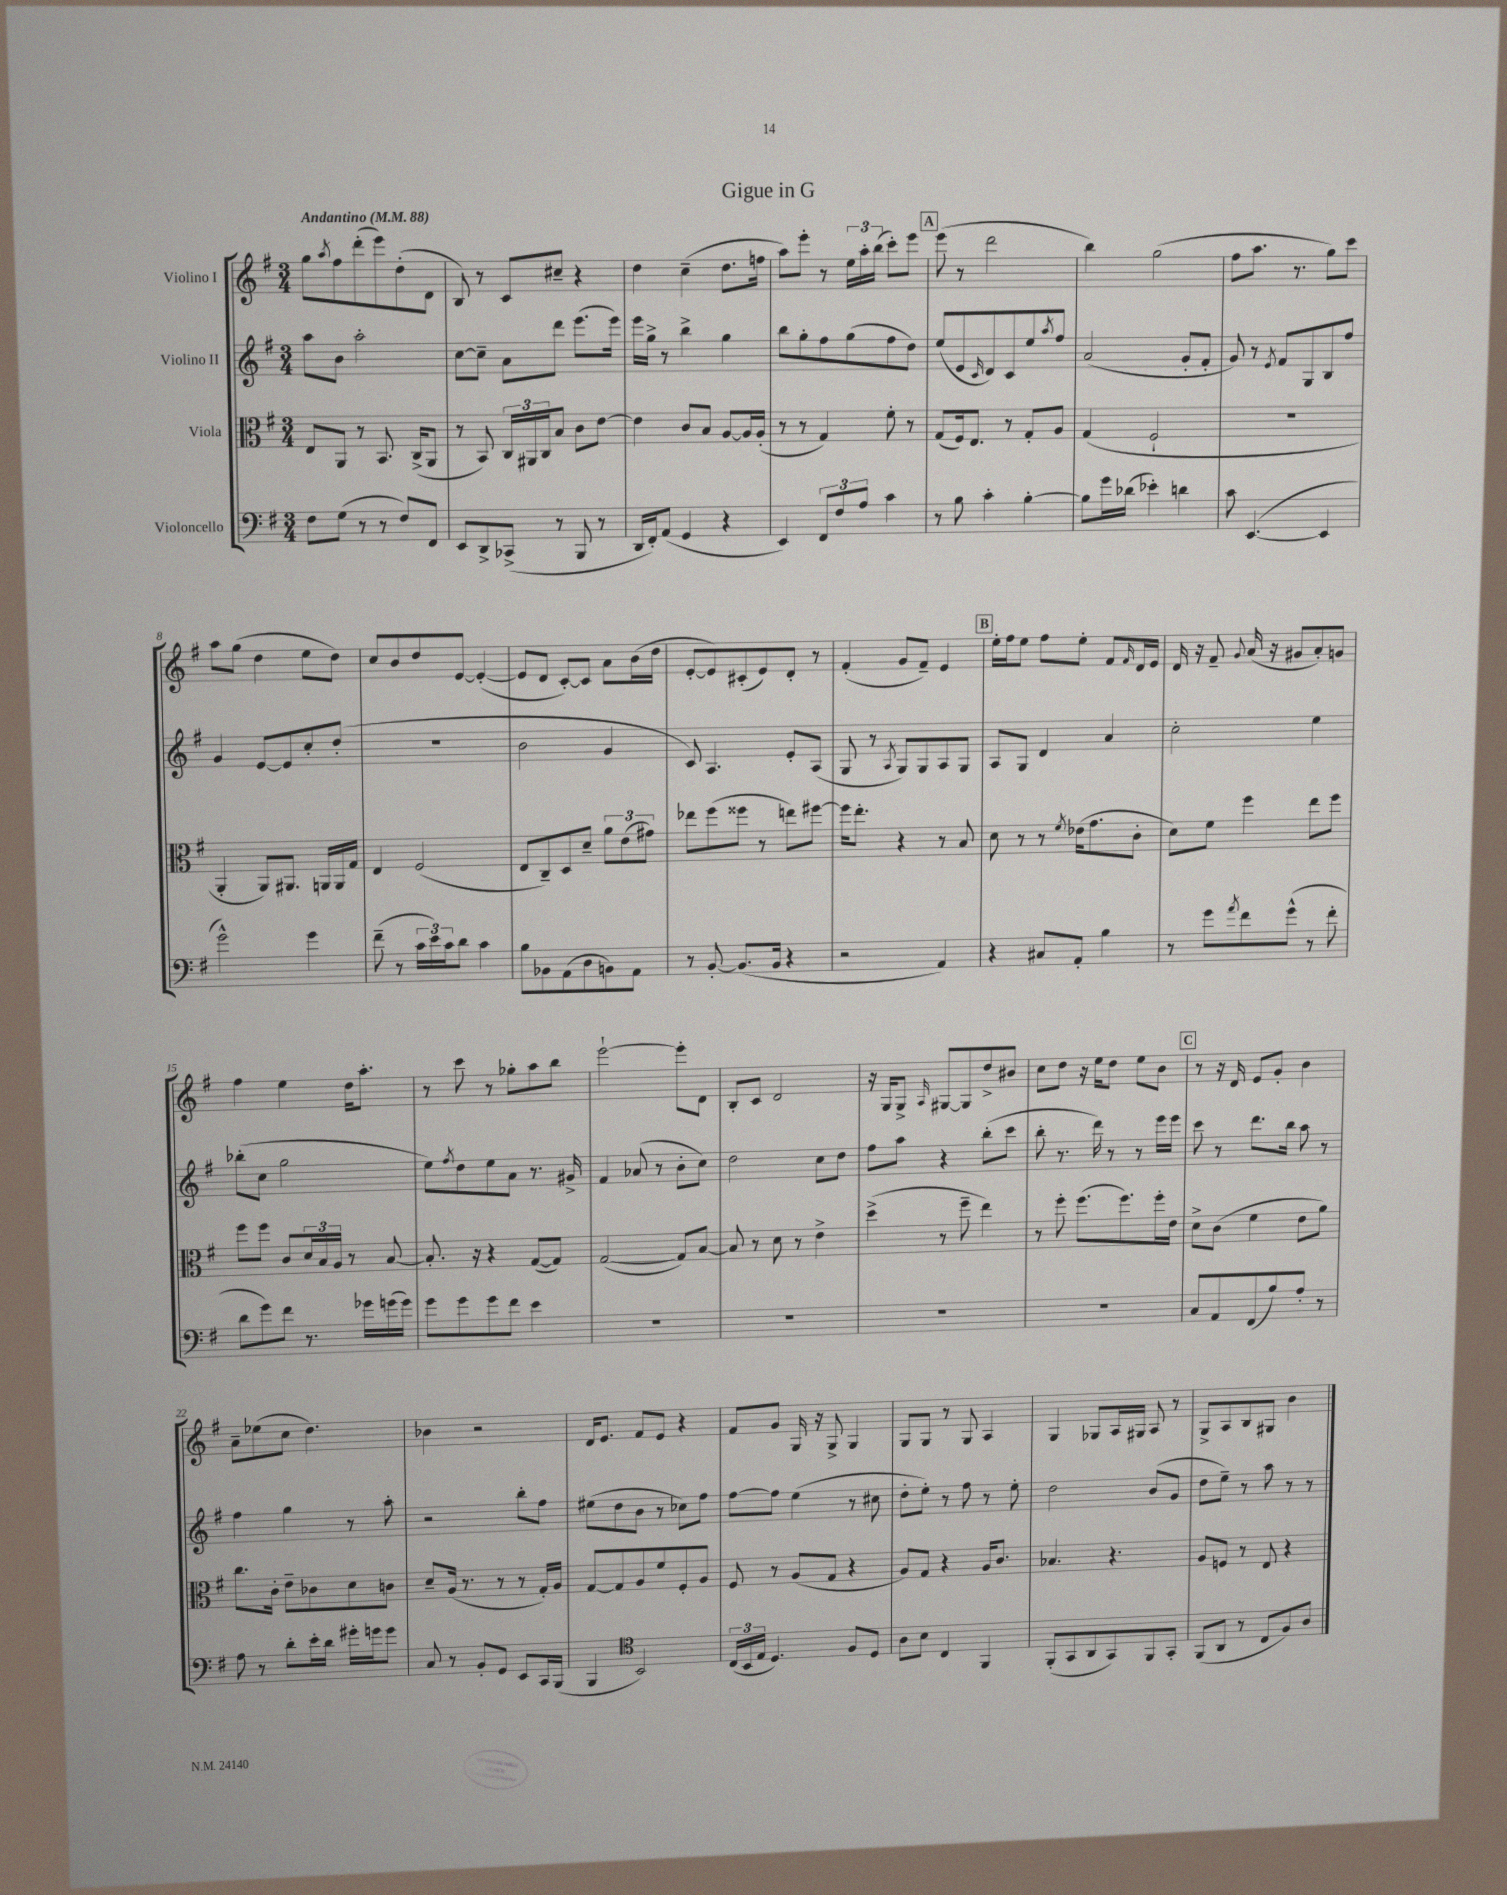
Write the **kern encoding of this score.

**kern	**kern	**kern	**kern
*part4	*part3	*part2	*part1
*staff4	*staff3	*staff2	*staff1
*I"Violoncello	*I"Viola	*I"Violino II	*I"Violino I
*clefF4	*clefC3	*clefG2	*clefG2
*k[f#]	*k[f#]	*k[f#]	*k[f#]
*M3/4	*M3/4	*M3/4	*M3/4
*MM88	*MM88	*MM88	*MM88
=1	=1	=1	=1
!	!	!	!LO:TX:a:B:t=Andantino
8F#\L	8E/L	8aa\L	8gg\L
.	.	.	8qaa/
(8G\J	8AA/J	8b\J	8ff#\
8r	8r	2aa'\	(8ddd'\
8r	8.BB/	.	8eee\)
8F#/L)	.	.	(8dd'\
.	(16C^/KL	.	.
8FF#/J	8AA/J	.	8d\J
=2	=2	=2	=2
8EE/L	8r	[8cc\L	8B/)
8DD^/	8BB/)	8cc~\J]	8r
(8CC-X^/J	24C/LL	8a\L	8c/L
.	24AA#X/	.	.
.	24C/J	.	.
8r	8B/J	8ddd\J	8cc#X~/J
8BBB/	8c\L	(8.eee\L	4r
8r	[8e\J	.	.
.	.	16eee\Jk)	.
=3	=3	=3	=3
16DD/LL	4e\]	16eee\LL	4dd\
16FF#'/J)	.	16gg^\JJ	.
(8AA/J	.	8r	.
4GG/	8c/L	4bb^\	(4cc~\
.	8B/J	.	.
4r	[8A/L	4gg\	8.dd\L
.	16A/L]	.	.
.	(16A'/JJ	.	16ffn\Jk
=4	=4	=4	=4
4EE/)	8r	8bb\L	8aa\L)
.	8r	8gg'\	8eee'\J
12FF#/L	4G/)	8ff#\	8r
12F#/	.	.	.
.	.	(8gg\	24ee\LL
12A/J	.	.	24aa'\
.	.	.	(24bb\JJ
4c\	8f#'\	8ff#\	8ccc'\L)
.	8r	8dd\J)	8eee\J
!!LO:REH:place=s1:t=A
=5	=5	=5	=5
8r	(8G/L	(8ee/L	(8eee\
8B\	16F#/k)	8e/	8r
.	8.E/J	.	.
.	.	16qqc/	.
4c'\	.	8d/)	2ddd\
.	8r	8c/	.
[4B'\	8G'/L	8ee/	.
.	.	8qaa/	.
.	8A/J	8ff#/J	.
=6	=6	=6	=6
8B\L]	(4G/	(2a/	4bb\)
16g\L	.	.	.
(16d-X\JJ	.	.	.
4e-X'\)	2F#`/	.	(2gg\
4dn\	.	8g'/L	.
.	.	8f#'/J	.
=7	=7	=7	=7
8c\	2.r	8g/)	8ff#\L
([4.EE/	.	8r	8.aa\J
.	.	8qe/	.
.	.	8f#/L	.
.	.	.	8.r
.	.	8G/	.
4EE/]	.	8B/	8gg\L)
.	.	8ff#/J	8ccc\J
!!LO:LB:g=z
=8	=8	=8	=8
2g^^\)	4AA'/	4g/	8aa\L
.	.	.	(8gg\J
.	8AA/L)	[8e/L	4dd\
.	8.AA#X/J	8e/]	.
4g\	.	8cc'/	8ee\L
.	16AAn/LL	.	.
.	16AA/	(8dd'/J	8dd\J)
.	16G/JJ	.	.
=9	=9	=9	=9
(8f#~\	4E/	2.r	8cc/L
8r	.	.	8b/
24c\LL	(2F#/	.	8dd/
24e\)	.	.	.
24c\J	.	.	.
8d\J	.	.	[8e/J
4c\	.	.	(4e'/_
=10	=10	=10	=10
8B\L	8E/L	2b\	8e/L]
8BB-X\	8C~/)	.	8d/J
(8AA\	8D/	.	[8c'/L)
8D\	8d~/J	.	8c/J]
8BBn\)	12a\L	4g/	8a\L
.	(12e\	.	.
8AA\J	.	.	(16b\L
.	12g#X\J)	.	.
.	.	.	16dd\JJ
=11	=11	=11	=11
8r	8ee-X\L	8c/)	[8e'/L
[8BB'/	(8ff#\	4.A/	8e/])
(8.BB/L]	8ff##X\J	.	(8c#X'/
.	8r	.	8e/)
16BB/Jk	.	.	.
4r	8een\L)	8e'/L	8d'/J
.	[8ff#X\J	(8A/J	8r
=12	=12	=12	=12
2r	16ff#\KL]	8G/	(4f#'/
.	8.ee'\J	.	.
.	.	8r	.
.	.	8qA/	.
.	4r	8G/L)	8g/L
.	.	8G/	8f#~/J)
4AA/)	8r	8A/	4e/
.	8B/	8G/J	.
!!LO:REH:place=s1:t=B
=13	=13	=13	=13
4r	8d\	8A/L	16ee'\LL
.	.	.	16ff#\J
.	8r	8G/J	8ee\J
8C#X/L	8r	4d/	8ff#\L
.	8qf#/	.	.
8AA'/J	(16e-X\KL	.	8ee'\J
.	8.g\	.	.
4B\	.	4a/	8f#/L
.	.	.	16qqf#/
.	8c'\J	.	16d/L
.	.	.	16e/JJ
=14	=14	=14	=14
8r	8d\L)	2cc'\	16d/
.	.	.	16r
8g\L	8f#\J	.	8f#~/
8qa/	.	.	8qqg/
8f#\	4ff#\	.	(16a/
.	.	.	16r
(8g^^\J	.	.	8g#X/L
8r	8ee\L	4ee\	8a'/)
8f#'\	8ff#\J	.	8gn/J
!!LO:LB:g=z
=15	=15	=15	=15
8d\L	8ff#\L	(8bb-X'\L	4ff#\
8g\)	8ff#\J	8cc\J	.
8f#\J	8c/L	2gg\	4ee\
8.r	24d/L	.	.
.	24B/	.	.
.	24A/JJ	.	.
.	8r	.	16dd\KL
16g-X\LL	.	.	8.aa'\J
(16gn\	[8B/	.	.
16g\JJ)	.	.	.
=16	=16	=16	=16
8g\L	8.B'/]	8ee\L)	8r
.	.	8qff#/	.
8g\	.	8dd\	8ccc\
.	16r	.	.
8g\	4r	8ee\	8r
8f#\J	.	8a\J	8gg-X'\L
4e\	([8G/L	8.r	8aa\
.	8G/J])	.	8bb\J
.	.	16g#X^/	.
=17	=17	=17	=17
2.r	([2G/	4f#/	[2eee`\
.	.	(8a-X/	.
.	.	8r	.
.	8G/L])	8b'\L	8eee'\L]
.	[8B/J	8cc\J)	8d\J
=18	=18	=18	=18
2.r	8B/]	2dd\	8B'/L
.	8r	.	8c/J
.	8d\	.	2d/
.	8r	.	.
.	4e^\	8cc\L	.
.	.	8dd\J	.
=19	=19	=19	=19
2.r	(4dd^\	8ff#\L	16r
.	.	.	16G/KL
.	.	8aa\J	8G^/J
.	.	.	16qqA/
.	8r	4r	[8G#X/L
.	8ff#~\	.	8G#/]
.	4ee\)	(8bb'\L	8dd^/
.	.	8ccc\J	8b#X/J
=20	=20	=20	=20
2.r	8r	8bb'\	8cc\L
.	8ff#'\	8.r	8dd\J
.	(8.ff#\L	.	16r
.	.	16ddd\)	16ee\KL
.	.	8r	8dd\J
.	8.ff#\)	.	.
.	.	8r	8ee\L
.	16ff#'\L	16eee\LL	8b\J
.	16e\JJ	16eee\JJ	.
!!LO:REH:place=s1:t=C
=21	=21	=21	=21
8C/L	8d^\L	8ccc\	8r
8AA/	(8c\J	8r	16r
.	.	.	16d/
(8FF#/	4f#\	8.ddd\L	8e/L
8B/)	.	.	8g'/J
.	.	16bb\Jk	.
8A'/J	8e\L	8aa\	4b\
8r	8a\J)	8r	.
!!LO:LB:g=z
=22	=22	=22	=22
8A\	8.cc\L	4ff#\	8a~\L
8r	.	.	(8ee-X\
.	16c'\Jk	.	.
8d'\L	8e~\L	4gg\	8cc\J
16e'\L	8c-X\	.	4.dd\)
16d\JJ	.	.	.
16g#X'\LL	8d\	8r	.
16gn\J	.	.	.
8g\J	8cn\J	8aa'\	.
=23	=23	=23	=23
8C/	8d~/L	2r	4b-X\
8r	(16A/Jk	.	.
.	8.r	.	.
8BB'/L	.	.	2r
8GG/J	8r	.	.
8EE/L	8r	8bb'\L	.
16CC/L	16G'/LL)	8ff#\J	.
(16BBB/JJ	16A/JJ	.	.
=24	=24	=24	=24
4BBB/	[8G/L	(8ee#X\L	16d/KL
.	.	.	8.e/J
.	8G/]	8dd\	.
*clefC4	*	*	*
2BB/)	8A/	8b\J	8f#/L
.	8f#/	8r	8e/J
.	8F#'/	8cc-X\L)	4r
.	8A/J	8ff#\J	.
=25	=25	=25	=25
(24C/LL	8F#/	[8ff#\L	8f#/L
24BB/	.	.	.
24E/JJ	.	.	.
4.D/)	8r	8ff#\J]	8g/J
.	(8A/L	(4ee\	16G/
.	.	.	16r
.	8G/J	.	8G^/
8F#/L	4r	8r	4G/
8D/J	.	8cc#X\	.
=26	=26	=26	=26
8A\L	8A/L)	8dd'\L	8G/L
8B\J	8G/J	8ee'\J)	8G/J
4C/	4r	8r	8r
.	.	8ff#\	8G/
4FF#/	16A/KL	8r	4A/
.	8.c/J	.	.
.	.	8ee'\	.
=27	=27	=27	=27
(8FF#'/L	4.B-X/	2dd\	4G/
8GG/	.	.	.
8AA/	.	.	8G-X/L
8GG/)	4.r	.	16A/L
.	.	.	16G#X/JJ
8FF#/	.	(8b/L	8A/
8GG'/J	.	8g/J	8r
=28	=28	=28	=28
(8FF#/L	8A/L	8dd\L	8G^/L
8AA/J	8Fn/J	8ee~\J)	8A/
8r	8r	8r	8B/
8C/L	8E/	8aa\	8G#X/J
8F#/)	4r	8r	4b\
8A/J	.	8r	.
==	==	==	==
*-	*-	*-	*-
